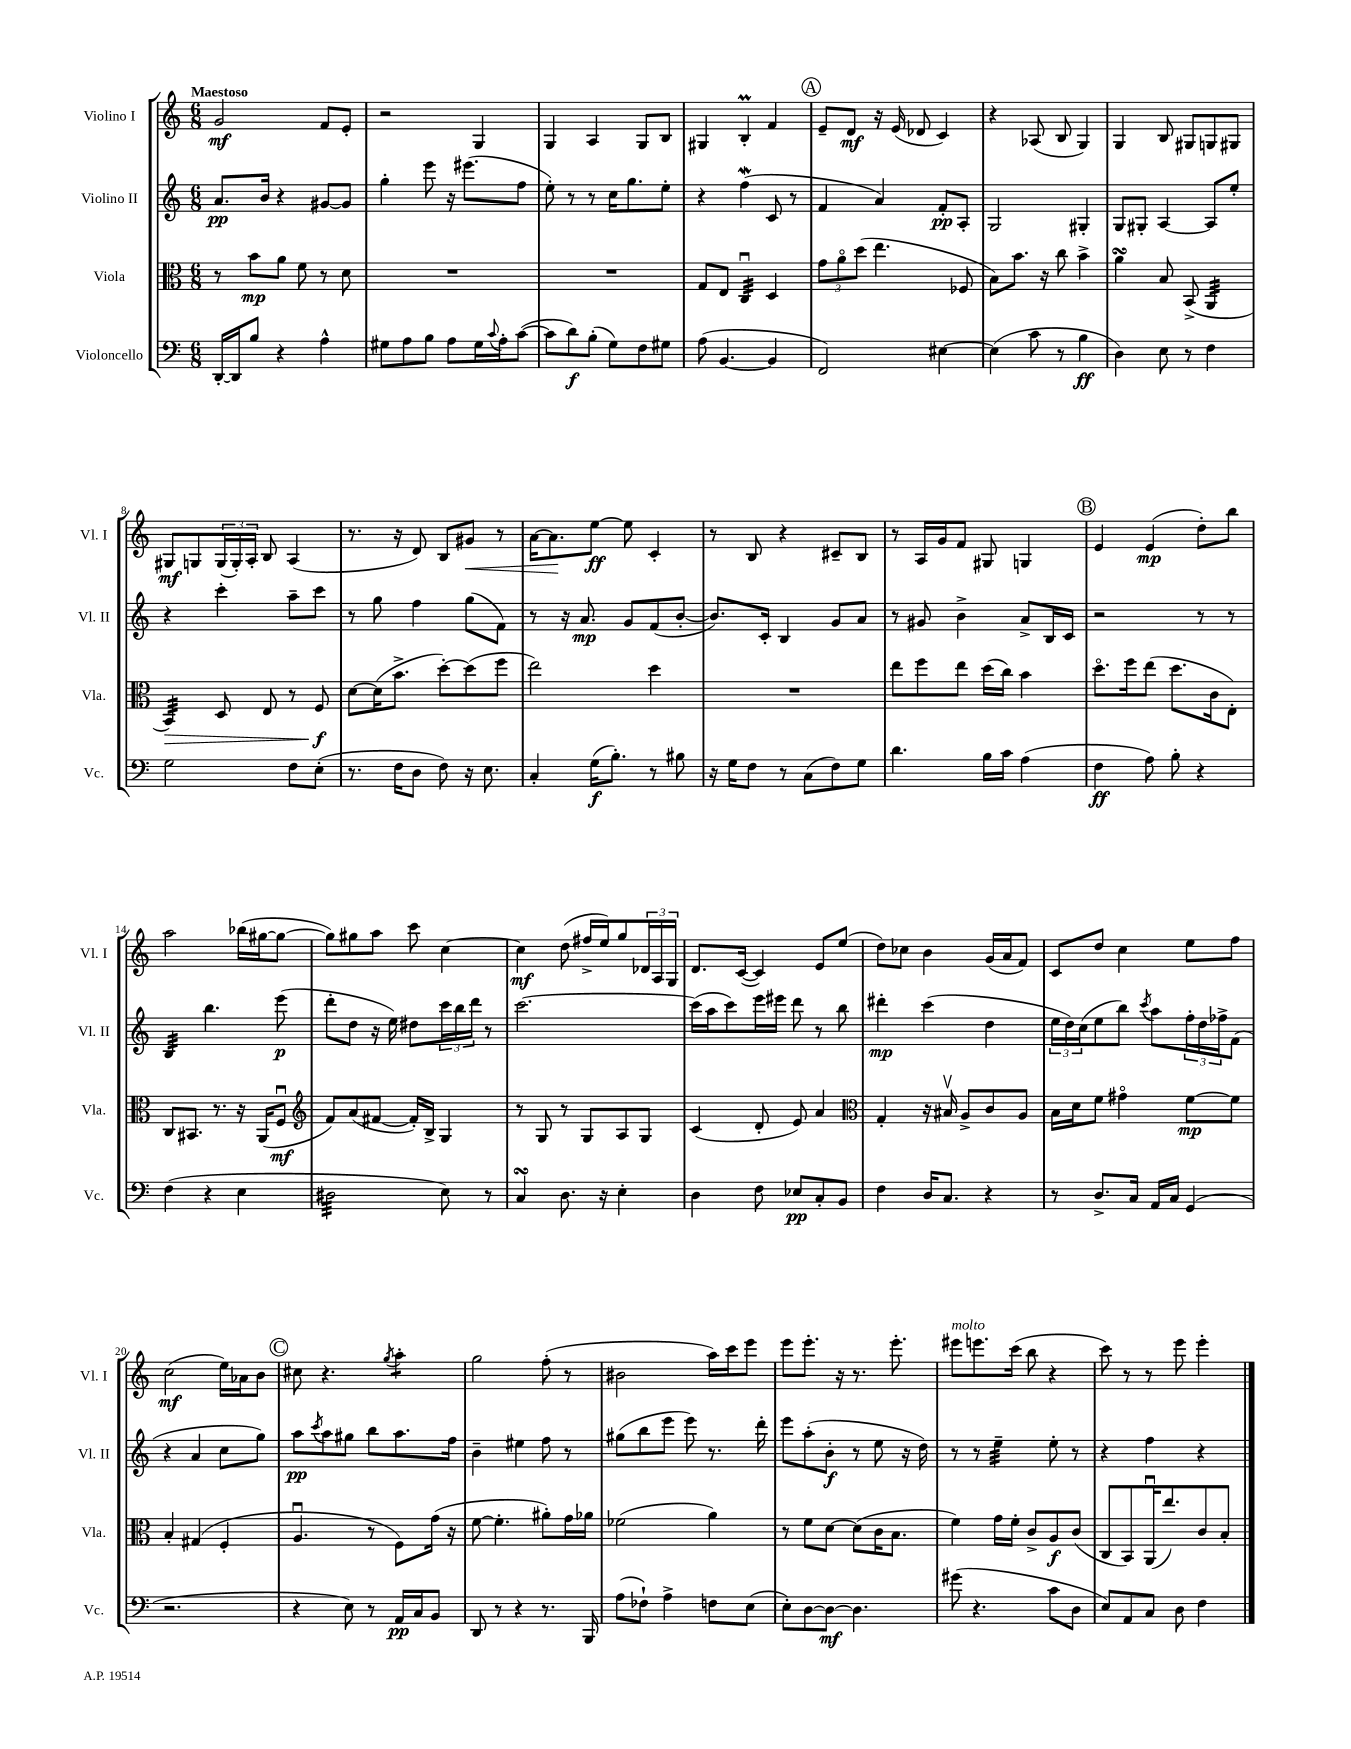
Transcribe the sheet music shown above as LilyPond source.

<<
\new StaffGroup <<
\new Staff = "s0" \with { instrumentName = "Violino I" shortInstrumentName = "Vl. I" } {
    \clef treble \key c \major \numericTimeSignature \time 6/8 \tempo "Maestoso"
    g'2\mf f'8 e'8-. |
    r2 g4 |
    g4 a4 g8 b8 |
    gis4 b4-.\prall f'4 |
    \mark \markup { \circle "A" } e'8-- d'8\mf r16 e'16( des'8 c'4) |
    r4 aes8( b8 g4) |
    g4 b8 gis8 g8 gis8 |
    gis8\mf g8 \tuplet 3/2 { g16( g16-.) a16-. } b8 a4( |
    r8. r16 d'8) b8 gis'8\< r8 |
    a'16~ a'8.\! e''8~\ff e''8 c'4-. |
    r8 b8 r4 cis'8-- b8 |
    r8 a16 g'16 f'8 gis8 g4 |
    \mark \markup { \circle "B" } e'4 e'4\mp( d''8-.) b''8 |
    a''2 bes''16( gis''16~ gis''8~ |
    gis''8) gis''8 a''8 c'''8 c''4~ |
    c''4\mf d''8( fis''16-> e''16) g''8 \tuplet 3/2 { des'16 a16 g16 } |
    d'8. c'16~( c'4) e'8 e''8( |
    d''8) ces''8 b'4 g'16( a'16 f'8) |
    c'8 d''8 c''4 e''8 f''8 |
    c''2\mf( e''16) aes'16 b'8 |
    \mark \markup { \circle "C" } cis''8 r4. \acciaccatura { g''8 } a''4:8-. |
    g''2 f''8-.( r8 |
    bis'2 a''16) c'''16 e'''8 |
    e'''8 e'''8.-. r16 r8. e'''8.-. |
    eis'''8^\markup { \italic "molto" } e'''8. c'''16( b''8 r4 |
    c'''8) r8 r8 e'''8 e'''4-. \bar "|." |
}
\new Staff = "s1" \with { instrumentName = "Violino II" shortInstrumentName = "Vl. II" } {
    \clef treble \key c \major \numericTimeSignature \time 6/8
    a'8.\pp b'16 r4 gis'8~ gis'8 |
    g''4-. e'''8 r16 eis'''8.( f''8 |
    e''8-.) r8 r8 c''16 g''8. e''8-. |
    r4 f''4\mordent( c'8 r8 |
    \mark \markup { \circle "A" } f'4 a'4) f'8-.\pp a8-. |
    g2 gis4-. |
    g8 gis8-. a4~ a8 e''8-. |
    r4 c'''4-. a''8-- c'''8 |
    r8 g''8 f''4 g''8( f'8) |
    r8 r16 a'8.\mp g'8 f'8( b'8~-. |
    b'8.) c'16-. b4 g'8 a'8 |
    r8 gis'8 b'4-> a'8-> b16 c'16 |
    \mark \markup { \circle "B" } r2 r8 r8 |
    b4:32 b''4. e'''8\p( |
    d'''8-. d''8 r16 e''16) dis''8 \tuplet 3/2 { c'''16 b''16 d'''16 } r8 |
    c'''2.~ |
    c'''16( a''16 c'''8) e'''16 eis'''16 d'''8 r8 b''8 |
    dis'''4-.\mp c'''4( d''4 |
    \tuplet 3/2 { e''16 d''16) c''16( } e''8 b''8) \acciaccatura { c'''8 } a''8 \tuplet 3/2 { f''16-. d''16 fes''16-> } f'8( |
    r4 a'4 c''8 g''8) |
    \mark \markup { \circle "C" } a''8\pp \acciaccatura { c'''8 } a''8 gis''8 b''8 a''8. f''16 |
    b'4-- eis''4 f''8 r8 |
    gis''8( b''8 e'''8 e'''8) r8. d'''16-. |
    e'''8 a''8-.( b'8-.\f r8 e''8 r16 d''16) |
    r8 r8 e''4:32-- e''8-. r8 |
    r4 f''4 r4 \bar "|." |
}
\new Staff = "s2" \with { instrumentName = "Viola" shortInstrumentName = "Vla." } {
    \clef alto \key c \major \numericTimeSignature \time 6/8
    r8 b'8\mp a'8 f'8 r8 d'8 |
    R2. |
    R2. |
    g8 e8 c4:32\downbow d4 |
    \mark \markup { \circle "A" } \tuplet 3/2 { g'8 a'8\flageolet d''8( } e''4. fes8 |
    b8) b'8. r16 c''8 b'4-> |
    a'4\turn b8 b,8->( a,4:32 |
    b,4:32\>) d8 e8 r8 f8\f\! |
    d'8~ d'16( b'8.-> d''8~-.) d''8( f''8 |
    e''2) d''4 |
    R2. |
    e''8 f''8 e''8 d''16( c''16) b'4 |
    \mark \markup { \circle "B" } d''8.\flageolet f''16 e''8( d''8. c'16 e8-.) |
    c8 bis,8. r8. r16 a,16( f8\downbow\mf |
    \clef treble f'8) a'8( fis'8~ fis'16-.) b16-> g4 |
    r8 g8 r8 g8 a8 g8 |
    c'4( d'8-. e'8) a'4 |
    \clef alto g4-. r16 bis16\upbow a8-> c'8 a8 |
    b16 d'16 f'8 gis'4\flageolet f'8~\mp f'8 |
    b4-. gis4( f4-. |
    \mark \markup { \circle "C" } a4.\downbow r8 f8) g'16( r16 |
    f'8~ f'4.-. ais'8-.) g'16 aes'16 |
    fes'2( a'4) |
    r8 f'8 d'8~ d'8( c'16 b8. |
    f'4) g'16 f'16-. c'8-> a8\f c'8( |
    c8 b,8) a,16\downbow( e''8.) c'8 b8-. \bar "|." |
}
\new Staff = "s3" \with { instrumentName = "Violoncello" shortInstrumentName = "Vc." } {
    \clef bass \key c \major \numericTimeSignature \time 6/8
    d,16~-. d,16 b8 r4 a4-^ |
    gis8 a8 b8 a8 gis16 \appoggiatura { c'8 } a16-. c'8~( |
    c'8 d'8\f) b8-.( g8) f8 gis8 |
    a8( b,4.~ b,4 |
    \mark \markup { \circle "A" } f,2) eis4~ |
    eis4( c'8 r8 b4\ff |
    d4) e8 r8 f4 |
    g2 f8 e8-.( |
    r8. f16 d8 f8) r16 e8. |
    c4-. g16\f( b8.-.) r8 bis8 |
    r16 g16 f8 r8 c8( f8) g8 |
    d'4. b16 c'16 a4( |
    \mark \markup { \circle "B" } f4\ff a8) b8-. r4 |
    f4( r4 e4 |
    dis2:32 e8) r8 |
    c4\turn d8. r16 e4-. |
    d4 f8 ees8\pp c8-. b,8 |
    f4 d16 c8. r4 |
    r8 d8.-> c16 a,16 c16 g,4( |
    r2. |
    \mark \markup { \circle "C" } r4 e8) r8 a,16\pp c16 b,8 |
    d,8 r8 r4 r8. b,,16 |
    a8( fes8-!) a4-> f8 e8( |
    e8-.) d8~ d8~\mf d4. |
    gis'8( r4. c'8 d8 |
    e8) a,8 c8 d8 f4 \bar "|." |
}
>>
>>
